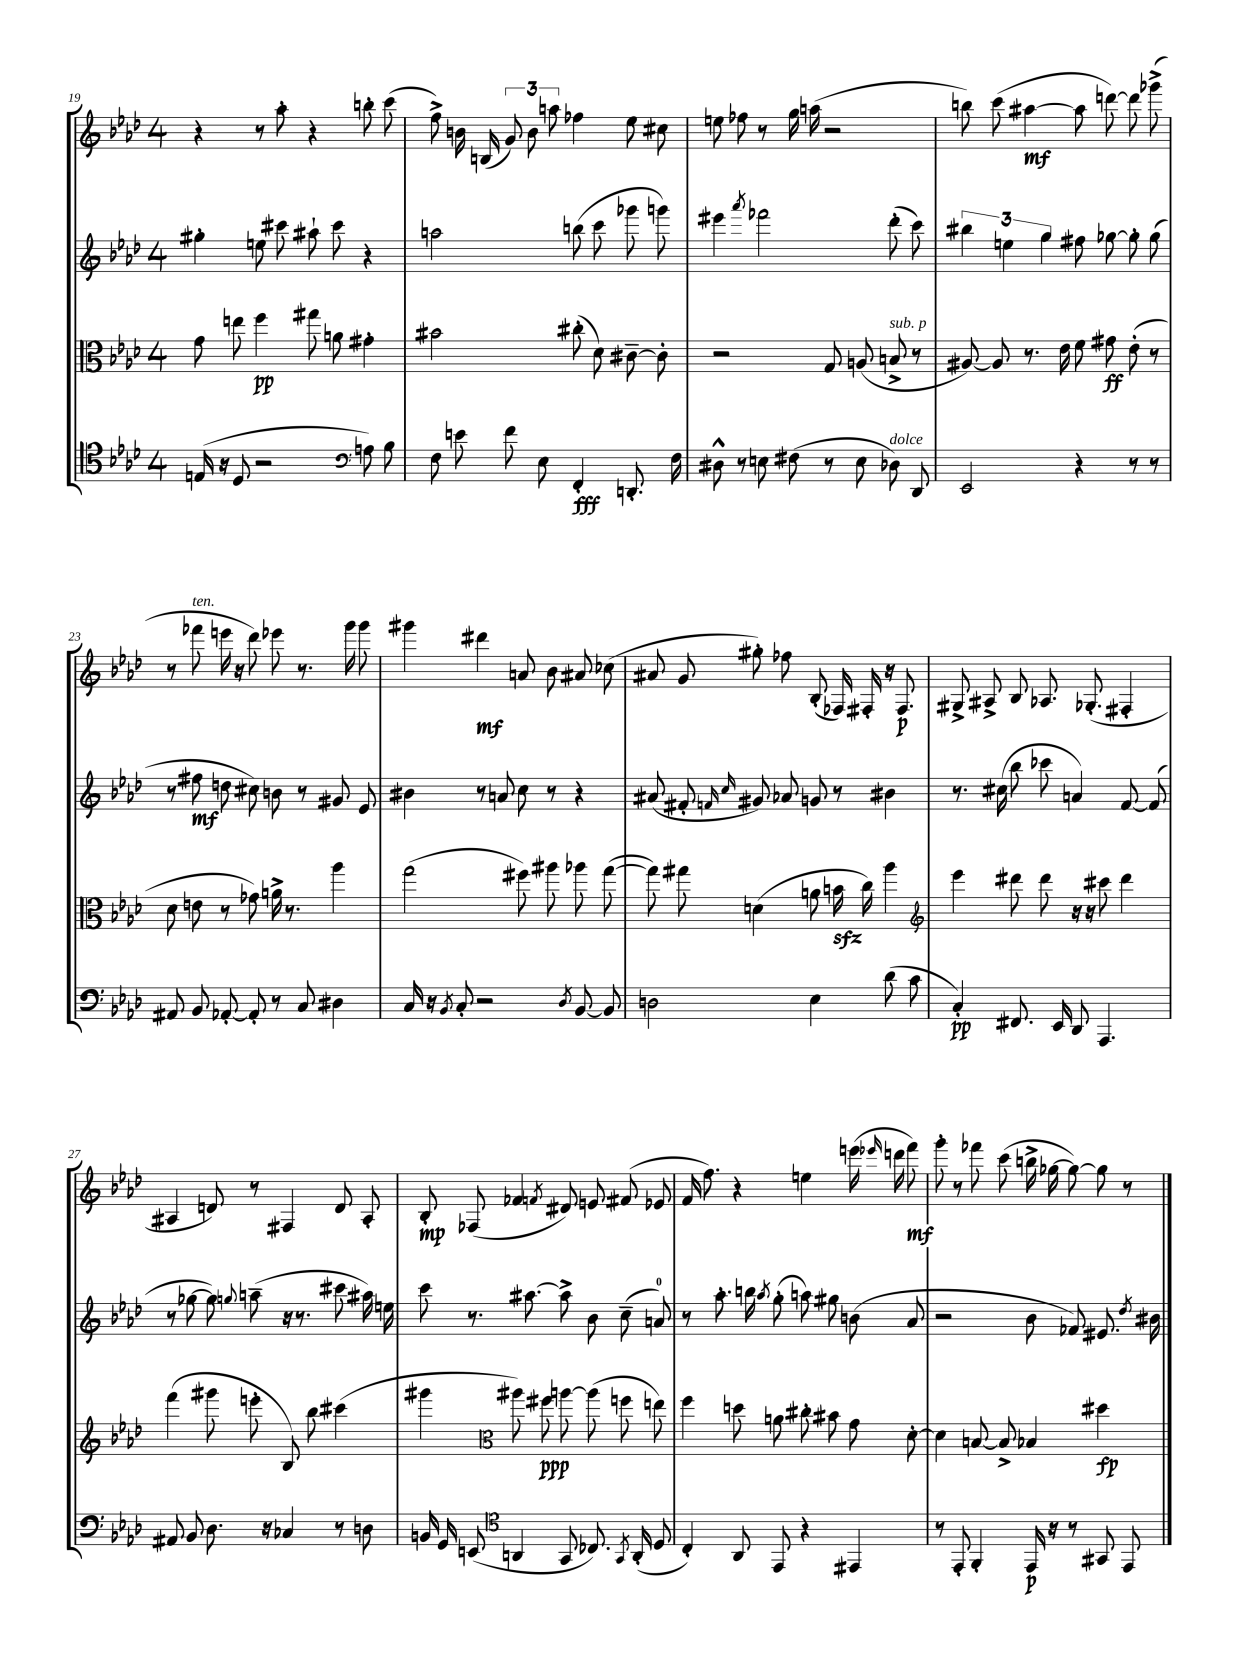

**kern	**kern	**kern	**kern
*staff4	*staff3	*staff2	*staff1
*clefC4	*clefC3	*clefG2	*clefG2
*k[b-e-a-d-]	*k[b-e-a-d-]	*k[b-e-a-d-]	*k[b-e-a-d-]
*M4/4	*M4/4	*M4/4	*M4/4
(16E	8g	4gg#'	4r
16r	.	.	.
8D-	8ee	.	.
2r	4ff	8ee	8r
.	.	8ccc#	8aa-'
.	8gg#	8aa#`	4r
.	8a	8ccc#	.
*clefF4	*	*	*
8A)	4g#'	4r	8bb'
8B-	.	.	(8ccc
=	=	=	=
8F	2b#	2aa	8ff^)
8e	.	.	16b
.	.	.	(16B
8f	.	.	12g)
.	.	.	12b
8E-	.	.	.
.	.	.	12aa
4FF'	(8cc#'	(8bb	4ff-
.	8d-)	8ccc	.
8.DD'	[8c#~	8ggg-	8ee-
.	8c#']	8ggg)	8cc#
16F	.	.	.
=	=	=	=
8D#^^	2r	4eee#	8ee
8r	.	.	8ff-
.	.	8qaaa-	.
8E	.	2fff-	8r
(8F#	.	.	16gg
.	.	.	(16aa
8r	8G	.	2r
8E	(8A	.	.
8D-)	8B^	(8ddd-'	.
8DD-	8r	8ccc)	.
=	=	=	=
2EE-	[8A#)	6bb#	8bb)
.	8A#]	.	(8ccc
.	.	6ee	.
.	8.r	.	[4aa#
.	.	6gg	.
.	16e-	.	.
4r	8f	8ff#	8aa#]
.	8g#	[8gg-	[8ddd)
8r	(8e-'	8gg-']	8ddd]
8r	8r	(8gg-	(8ggg-^
=	=	=	=
8AA#	8d-	8r	8r
8BB-	8e	8ff#	8fff-
[8AA-'	8r	8dd	16eee
.	.	.	16r
8AA-']	8g-)	8cc#)	8ddd-)
8r	16a^	8b	8eee-
.	8.r	.	.
8C	.	8r	8.r
4D#	4aa-	8g#	.
.	.	.	16ggg
.	.	8e-	8ggg
=	=	=	=
16C	(2gg	4b#	4ggg#
16r	.	.	.
8qBB-	.	.	.
8C'	.	.	.
2r	.	8r	4ddd#
.	.	8a	.
.	8ff#)	8cc	8a
.	8aa#	8r	8b-
8qD-	.	.	.
[8BB-	8aa-	4r	8a#
8BB-]	([8gg	.	(8cc-
=	=	=	=
2D	8gg])	(8a#	8a#
.	8gg#	8f#'	8g
.	.	16qqf	.
.	.	16qqcc	.
.	(4d	8g#)	8gg#')
.	.	8a-	8ff-
4E-	8a	8g	(8B-'
.	16b	8r	16F-)
.	16cc)	.	16F#'
(8d-	4aa-	4b#	16r
.	.	.	8.F#
8c	.	.	.
=	=	=	=
*	*clefG2	*	*
4C')	4eee-	8.r	8G#^
.	.	.	8A#^
.	.	(16cc#	.
8.FF#	8ddd#	8bb-	8B-
.	8ddd#	8ccc-	8.A-
16EE-	.	.	.
8DD-	16r	4a)	.
.	16r	.	(8.G-'
4.AAA-	8ccc#	.	.
.	4ddd#	[8f	4F#'
.	.	(8f]	.
=	=	=	=
8AA#	(4fff	8r	4A#
8BB-	.	[8gg-	.
8.D-	8ggg#	8gg-])	8d)
.	.	8qqgg	.
.	8eee'	(8aa~	8r
16r	.	.	.
4C-	8B-)	16r	4F#
.	.	8.r	.
.	8bb-	.	.
8r	(4ccc#	8ccc#	8d
8D	.	16aa#)	8A#'
.	.	16ee	.
=	=	=	=
16BB	4ggg#	8ccc	8B-'
16GG	.	.	.
(8EE	.	8.r	(8F-
*clefC4	*clefC3	*	*
4AA	8aa#)	.	4f-
.	.	[8.aa#	.
.	8ff#	.	.
.	.	.	8qf
8GG	[8aa	8aa#^]	8d#)
8.C-)	(8aa]	8b-	8e
.	8ff	(8cc~	(8f#
8qGG	.	.	.
(16AA'	.	.	.
8D-	8ee)	8a)	8e-
=	=	=	=
4C')	4ff	8r	16f
.	.	.	8.ff)
.	.	8.aa-'	.
8AA-	8dd	.	4r
.	.	16bb	.
.	.	8qaa-	.
8EE-	8a	(8gg'	.
4r	8cc#'	8aa)	4ee
.	8b#	8gg#	.
4EE#	8g	(8b	(16eee
.	.	.	16qqeee-
.	.	.	16ddd
.	[8d-'	8a-	8fff)
=	=	=	=
8r	4d-]	2r	8ggg'
8EE-'	.	.	8r
4FF'	[8B	.	8fff-
.	8B^]	.	(8ccc
16EE-	4B-	8b-	16bb^
16r	.	.	[16gg-
8r	.	8f-)	8gg-_)
8GG#	4dd#	8.e#	8gg-]
8EE-	.	.	8r
.	.	8qdd-	.
.	.	16b#	.
==	==	==	==
*-	*-	*-	*-
